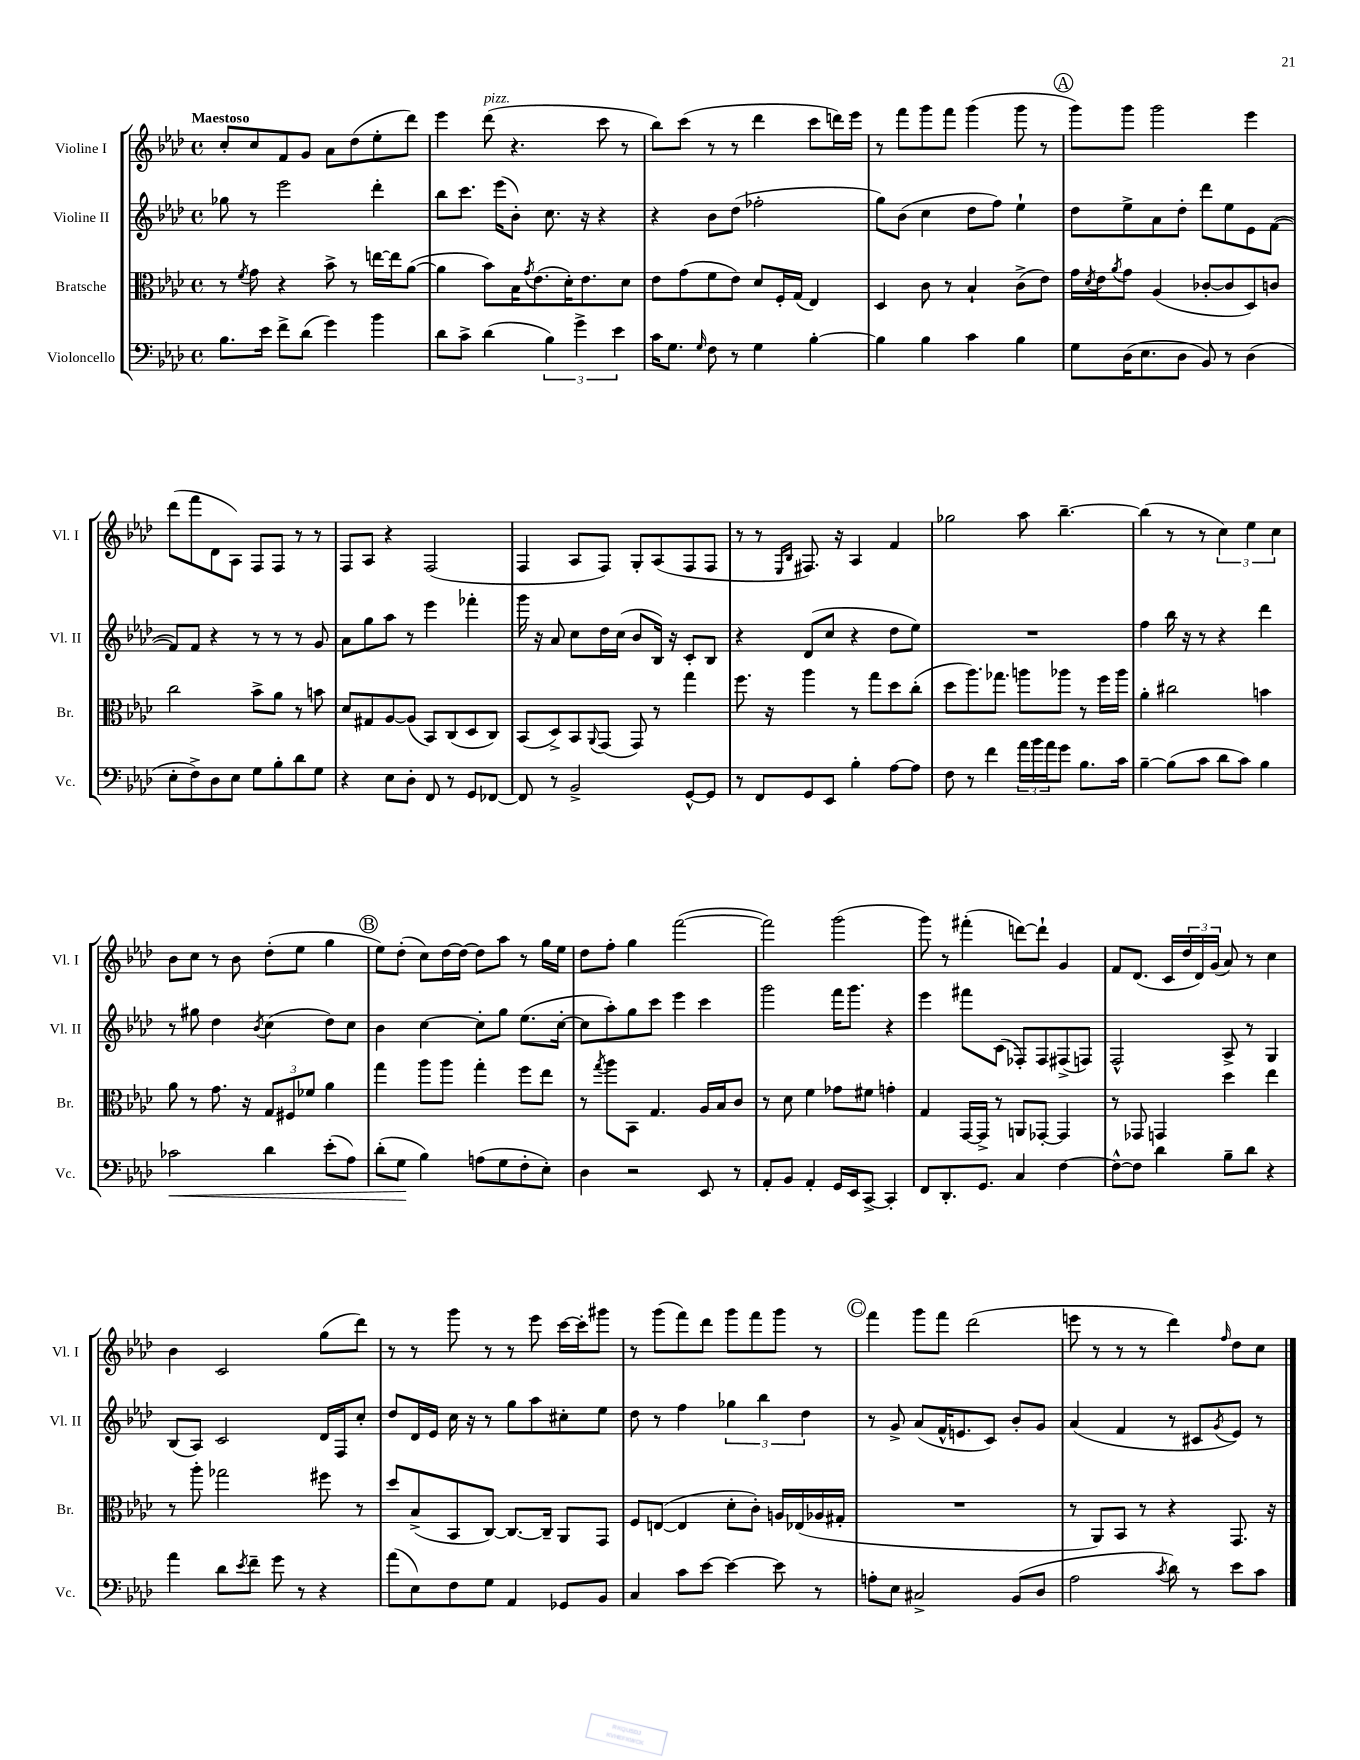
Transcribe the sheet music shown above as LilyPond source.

<<
\new StaffGroup <<
\new Staff = "s0" \with { instrumentName = "Violine I" shortInstrumentName = "Vl. I" } {
    \clef treble \key aes \major \defaultTimeSignature \time 4/4 \tempo "Maestoso"
    c''8-. c''8 f'8 g'8 aes'8 des''8( ees''8-. des'''8) |
    ees'''4 des'''8^\markup { \italic "pizz." }( r4. c'''8 r8 |
    bes''8) c'''8( r8 r8 des'''4 c'''8 d'''16) ees'''16 |
    r8 f'''8 g'''8 f'''8 g'''4( g'''8 r8 |
    \mark \markup { \circle "A" } g'''8) g'''8 g'''2 ees'''4 |
    des'''8( f'''8 des'8 aes8) f8 f8 r8 r8 |
    f8 aes8 r4 f2( |
    f4 aes8 f8) g8-. aes8( f8 f8 |
    r8 r8 \grace { ees16 bes16 } fis8.) r16 aes4 f'4 |
    ges''2 aes''8 bes''4.~-- |
    bes''4( r8 r8 \tuplet 3/2 { c''4) ees''4 c''4 } |
    bes'8 c''8 r8 bes'8 des''8-.( ees''8 g''4 |
    \mark \markup { \circle "B" } ees''8) des''8-.( c''8) des''16~ des''16~ des''8 aes''8 r8 g''16 ees''16 |
    des''8 f''8-. g''4 f'''2~( |
    f'''2) g'''2( |
    g'''8) r8 fis'''4-.( d'''8~) d'''8-! g'4 |
    f'8 des'8.( c'16 \tuplet 3/2 { des''16 des'16) g'16( } aes'8) r8 c''4 |
    bes'4 c'2 g''8( des'''8) |
    r8 r8 g'''8 r8 r8 ees'''8 c'''16~ c'''16-. gis'''8 |
    r8 g'''8( f'''8) des'''8 g'''8 f'''8 g'''8 r8 |
    \mark \markup { \circle "C" } f'''4 g'''8 f'''8 des'''2( |
    e'''8 r8 r8 r8 des'''4) \grace { f''16 } des''8 c''8 \bar "|." |
}
\new Staff = "s1" \with { instrumentName = "Violine II" shortInstrumentName = "Vl. II" } {
    \clef treble \key aes \major \defaultTimeSignature \time 4/4
    ges''8 r8 ees'''2 des'''4-. |
    bes''8 c'''8. ees'''16( bes'8-.) c''8. r16 r4 |
    r4 bes'8 des''8( fes''2-. |
    g''8) bes'8( c''4 des''8 f''8) ees''4-! |
    \mark \markup { \circle "A" } des''8 ees''8-> aes'8 des''8-. des'''8 ees''8 ees'8 f'8~( |
    f'8) f'8 r4 r8 r8 r8 g'8 |
    aes'8 g''8 aes''8 r8 ees'''4 fes'''4-. |
    g'''16 r16 aes'8 c''8 des''16 c''16( bes'8 bes16) r16 c'8-. bes8 |
    r4 des'8( c''8 r4 des''8 ees''8) |
    R1 |
    f''4 bes''16 r16 r8 r4 des'''4 |
    r8 gis''8 des''4 \acciaccatura { bes'8 } c''4( des''8) c''8 |
    \mark \markup { \circle "B" } bes'4 c''4~ c''8-. g''8 ees''8.( c''16~-. |
    c''8 aes''8-.) g''8 c'''8 ees'''4 c'''4 |
    g'''2 f'''16 g'''8. r4 |
    ees'''4 fis'''8 c'8( fes8-.) fes8 fis8->( f8) |
    f2-^ aes8-> r8 g4 |
    bes8( aes8) c'2 des'16 f16 c''8-. |
    des''8 des'16 ees'16 c''16 r16 r8 g''8 aes''8 cis''8-. ees''8 |
    des''8 r8 f''4 \tuplet 3/2 { ges''4 bes''4 des''4 } |
    \mark \markup { \circle "C" } r8 g'8-> aes'8( f'16-^ e'8. c'8) bes'8-. g'8 |
    aes'4( f'4 r8 cis'8 \acciaccatura { g'8 } ees'8) r8 \bar "|." |
}
\new Staff = "s2" \with { instrumentName = "Bratsche" shortInstrumentName = "Br." } {
    \clef alto \key aes \major \defaultTimeSignature \time 4/4
    r8 \acciaccatura { f'8 } g'8 r4 bes'8-> r8 e''16~ e''16 aes'8~( |
    aes'4 bes'8) bes16 \acciaccatura { g'8 } ees'8.( des'16-.) ees'8. des'8 |
    ees'8 g'8( f'8 ees'8) des'8 f16-. g16( ees4) |
    des4 c'8 r8 bes4-! c'8->( ees'8) |
    \mark \markup { \circle "A" } g'16 \acciaccatura { des'8 } ees'16 \acciaccatura { aes'8 } g'8 aes4( ces'8~-. ces'8 des8) c'8 |
    c''2 bes'8-> aes'8 r8 b'8 |
    des'8 gis8 aes8~ aes8( bes,8) c8( des8 c8) |
    bes,8( des8->) bes,8 \appoggiatura { aes,8 } g,8( g,8) r8 g''4 |
    f''8. r16 aes''4 r8 g''8 des''8 c''8-.( |
    des''8 aes''8.) ges''8. a''8 aes''8 r8 f''16 aes''16 |
    aes'4-. cis''2 b'4 |
    aes'8 r8 g'8. r16 \tuplet 3/2 { g8 fis8 fes'8 } aes'4 |
    \mark \markup { \circle "B" } g''4 aes''8 aes''8 g''4-. f''8 ees''8 |
    r8 \acciaccatura { g''8 } aes''8 bes,8 g4. aes16 bes16 c'8 |
    r8 des'8 f'4 ges'8 fis'8 g'4-. |
    g4 g,16~ g,16-> r8 a,8 ges,8~-. ges,4 |
    r8 ges,8 g,4 des''4 ees''4 |
    r8 aes''8-. ges''2 fis''8 r8 |
    des''8 bes8->( bes,8 c8~) c8.~ c16-- aes,8 g,8 |
    f8 e8~( e4 des'8-. c'8-.) a16 ees16( aes16 gis16-. |
    \mark \markup { \circle "C" } R1 |
    r8 aes,8) bes,8 r8 r4 g,8. r16 \bar "|." |
}
\new Staff = "s3" \with { instrumentName = "Violoncello" shortInstrumentName = "Vc." } {
    \clef bass \key aes \major \defaultTimeSignature \time 4/4
    bes8. ees'16 f'8-> des'8( g'4) bes'4 |
    des'8 c'8-> des'4( \tuplet 3/2 { bes4) g'4-> ees'4 } |
    c'16 g8. \grace { g16 } f8 r8 g4 bes4~-. |
    bes4 bes4 c'4 bes4 |
    \mark \markup { \circle "A" } g8 des16( ees8. des8 bes,8) r8 des4( |
    ees8-. f8->) des8 ees8 g8 bes8-. des'8 g8 |
    r4 ees8 des8-. f,8 r8 g,8 fes,8~ |
    fes,8 r8 bes,2-> g,8~-^ g,8 |
    r8 f,8 g,8 ees,8 bes4-. aes8~ aes8 |
    f8 r8 f'4 \tuplet 3/2 { aes'16 bes'16 aes'16 } g'8 bes8. c'16 |
    bes4~-- bes8( c'8 des'8 c'8) bes4 |
    ces'2\< des'4 ees'8-.( aes8) |
    \mark \markup { \circle "B" } des'8-.( g8\! bes4) a8( g8 f8-. ees8-.) |
    des4 r2 ees,8 r8 |
    aes,8-. bes,8 aes,4-. g,16 ees,16 c,8~-> c,4-. |
    f,8 des,8.-. g,8. c4 f4~ |
    f8~-^ f8 des'4 bes8-- des'8 r4 |
    aes'4 des'8 \acciaccatura { ees'8 } f'8-- g'8 r8 r4 |
    aes'8( ees8) f8 g8 aes,4 ges,8 bes,8 |
    c4 c'8 ees'8~ ees'4~ ees'8 r8 |
    \mark \markup { \circle "C" } a8-. ees8 cis2-> bes,8( des8 |
    aes2 \acciaccatura { c'8 } des'8) r8 ees'8 c'8 \bar "|." |
}
>>
>>
\layout { \context { \Score \remove "Bar_number_engraver" } }
